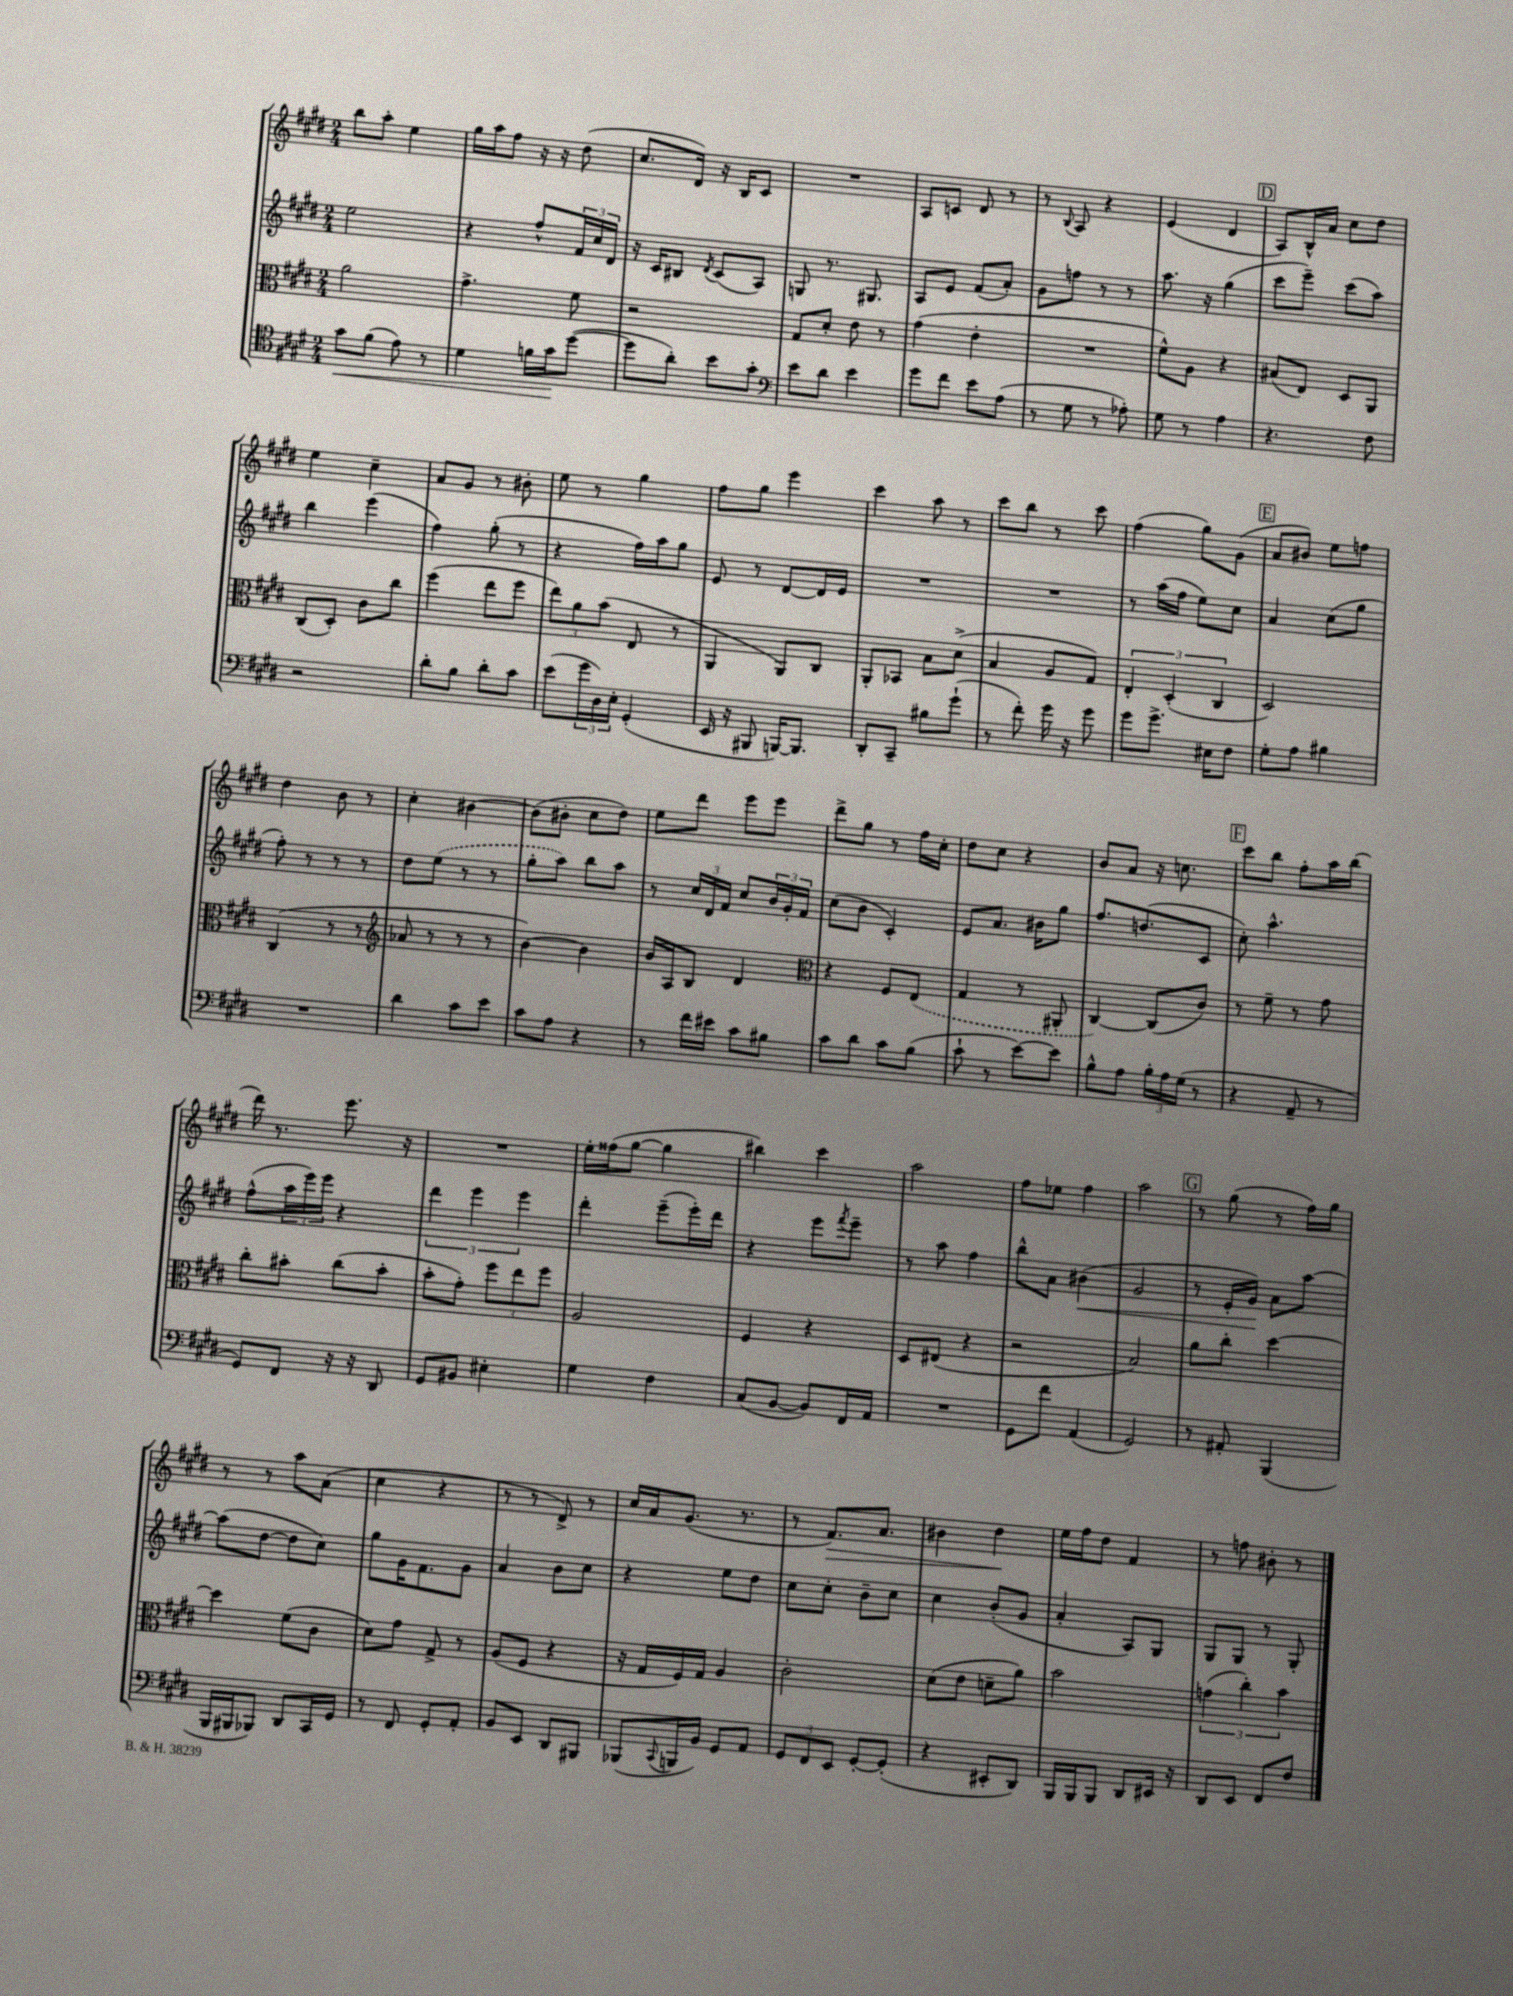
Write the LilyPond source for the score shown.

<<
\new StaffGroup <<
\new Staff = "s0" {
    \clef treble \key e \major \numericTimeSignature \time 2/4
    b''8 a''8-. e''4 |
    gis''16 a''16 fis''8 r16 r16 dis''8( |
    cis''8. dis'16) r16 b16 cis'8 |
    R2 |
    a8 c'8 dis'8 r8 |
    r8 \appoggiatura { b8 } a8 r4 |
    e'4( dis'4 |
    \mark \markup { \box "D" } a8) b16-^ a'16 cis''8 dis''8 |
    e''4 cis''4-- |
    a'8 gis'8 r8 bis'8-. |
    e''8 r8 gis''4 |
    fis''8 gis''8 e'''4 |
    cis'''4 a''8 r8 |
    cis'''8 b''8 r8 cis'''8 |
    fis''4( gis''8) gis'8( |
    \mark \markup { \box "E" } a'8 bis'8) e''8 f''8 |
    dis''4 b'8 r8 |
    cis''4-. bis'4~ |
    bis'8( bis'8-. cis''8 dis''8) |
    e''8 dis'''8 e'''8 e'''8 |
    dis'''8-> gis''8 r8 fis''16 cis''16-. |
    dis''8 cis''8 r4 |
    b'8 a'8 r16 c''8. |
    \mark \markup { \box "F" } cis'''8 b''8 fis''8-. a''16 b''16( |
    dis'''16) r8. e'''8. r16 |
    R2 |
    e''16-. fisis''16( gis''8~ gis''4 |
    bis''4) cis'''4 |
    a''2 |
    fis''8 ees''8 fis''4 |
    a''2 |
    \mark \markup { \box "G" } r8 gis''8( r8 fis''16) gis''16 |
    r8 r8 a''8 a'8( |
    cis''4 r4 |
    r8 r8 dis'8->) r8 |
    cis''16 a'16 gis'8.( r8. |
    r8 fis'8.\>) a'8. |
    bis'4 dis''4\! |
    e''16 fis''16 dis''8 fis'4 |
    r8 f''8 bis'8-. r8 \bar "|." |
}
\new Staff = "s1" {
    \clef treble \key e \major \numericTimeSignature \time 2/4
    e''2 |
    r4 fis''8-^ \tuplet 3/2 { fis'16 cis''16 dis'16 } |
    r16 cis'16 bis8 \acciaccatura { dis'8 } cis'8( a8) |
    g8 r8. gis8. |
    a8 e'8 fis'8( a'8-.) |
    gis'8 f''8 r8 r8 |
    a''8. r16 gis''4( |
    \mark \markup { \box "D" } cis'''8 e'''8--) cis'''8( a''8) |
    b''4 e'''4( |
    fis''4) gis''8-.( r8 |
    r4 fis''16) a''16 gis''8 |
    e'8 r8 dis'8~ dis'16 e'16 |
    R2 |
    R2 |
    r8 a''16( fis''16 e''8) cis''8 |
    \mark \markup { \box "E" } a'4 cis''8( gis''8 |
    fis''8-.) r8 r8 r8 |
    dis''8 \once \slurDashed e''8( r8 r8 |
    gis''8-. a''8) b''8 a''8 |
    r8 \tuplet 3/2 { cis''16 dis'16 fis'16 } cis''8 \tuplet 3/2 { b'16 gis'16-. fis'16 } |
    cis''8( b'8 cis'4-.) |
    e'8 a'8. bis'16 gis''8 |
    fis''8. d''8.( cis'8 |
    \mark \markup { \box "F" } cis''8-.) a''4.-^ |
    fis''8-^( \tuplet 3/2 { a''16 e'''16) e'''16 } r4 |
    \tuplet 3/2 { dis'''4 e'''4 e'''4 } |
    dis'''4-. e'''8--( e'''16-.) dis'''16 |
    r4 e'''8 \acciaccatura { fis'''8 } e'''8-- |
    r8 a''8 fis''4 |
    b''8-^ a'8 bis'4\<( |
    gis'2 |
    \mark \markup { \box "G" } r8 e'16-. gis'16\!) a'8 a''8~ |
    a''8( dis''8~ dis''8 cis''8) |
    gis''8 gis'16 fis'8. gis'8 |
    a'4 b'8 cis''8 |
    r4 e''8 dis''8 |
    cis''8 cis''8-. b'8-- cis''8 |
    cis''4 b'8-.( gis'8 |
    a'4-. a8) gis8 |
    gis8 gis8 r8 gis8-. \bar "|." |
}
\new Staff = "s2" {
    \clef alto \key e \major \numericTimeSignature \time 2/4
    a'2 |
    gis'4.-> fis'8 |
    r2 |
    gis8 dis'8-. e'8 r8 |
    gis'4( e'4-. |
    R2 |
    fis'8-^) a8 r4 |
    \mark \markup { \box "D" } bis8( e8) dis8 a,8 |
    cis8( dis8-.) cis'8 cis''8 |
    fis''4( e''8 fis''8 |
    \tuplet 3/2 { e''8) a'8 b'8( } e8 r8 |
    a,4 a,8) cis8 |
    a,8-. bes,8 b8 dis'8->( |
    b4 a8 gis8) |
    \tuplet 3/2 { e4-. dis4-.( cis4 } |
    \mark \markup { \box "E" } dis2) |
    cis4( r8 r8 |
    \clef treble aes'8 r8 r8 r8 |
    b'4~) b'4 |
    b'16 a16 b8 dis'4 |
    \clef alto r4 fis8 \once \slurDashed e8( |
    gis4 r8 ais,8-. |
    cis4~) cis8( cis'8) |
    \mark \markup { \box "F" } r8 fis'8-- r8 gis'8 |
    cis''8-. bis'8-. cis''8( bis'8-. |
    b'8-. gis'8-.) \tuplet 3/2 { fis''8 e''8 fis''8 } |
    a2 |
    fis4 r4 |
    dis8 eis8( r4 |
    r2 |
    b2) |
    \mark \markup { \box "G" } a'8 cis''8-. dis''4~ |
    dis''4 fis'8( cis'8 |
    dis'8) gis'8 gis8-> r8 |
    a8( fis8 r4 |
    r16 gis16 fis16) gis16 a4 |
    cis'2-. |
    dis'8( e'8 d'8-- a'8) |
    b'2 |
    \tuplet 3/2 { g'4( cis''4-.) b'4 } \bar "|." |
}
\new Staff = "s3" {
    \clef tenor \key e \major \numericTimeSignature \time 2/4
    gis'8\< fis'8( e'8) r8 |
    dis'4 f'16 gis'16\! dis''8~( |
    dis''8 a'8-.) b'8 gis'8-. |
    \clef bass e'8 dis'8 e'4 |
    gis'8 fis'8 e'8 a8( |
    r8 gis8 r8 aes8-.) |
    gis8 r8 a4 |
    \mark \markup { \box "D" } r4. fis8 |
    r2 |
    dis'8-. b8 dis'8-. cis'8 |
    e'8( \tuplet 3/2 { gis'16 dis16) e16-. } gis,4-.( |
    e,16 r16 bis,,8 b,,16~) b,,8. |
    dis,8-. cis,8-- bis8 gis'8-!( |
    r8 fis'8-.) gis'16 r16 gis'8 |
    gis'8 gis'8.-> eis16 fis8 |
    \mark \markup { \box "E" } gis8-. a8 bis4 |
    R2 |
    dis'4 cis'8 e'8 |
    cis'8 a8 r4 |
    r8 fis'16 eis'16 cis'8 bis8 |
    cis'8 dis'8 cis'8 b8( |
    cis'8-! r8 e'8~) e'8 |
    b8-^ a8 \tuplet 3/2 { b16-. a16 gis16( } r8 |
    \mark \markup { \box "F" } r4 a,8-- r8 |
    gis,8) fis,8 r16 r16 dis,8 |
    gis,8 bis,8 eis4-. |
    gis4 fis4 |
    cis8( b,8~ b,8) fis,16 a,16 |
    R2 |
    gis,8 fis'8 a,4( |
    gis,2) |
    \mark \markup { \box "G" } r8 ais,8-. b,,4( |
    b,,16 bis,,16 bes,,8) dis,8 cis,16 gis,16 |
    r8 fis,8 gis,8-. a,8-. |
    b,8 e,8 dis,8 bis,,8 |
    bes,,8( \appoggiatura { cis,8 } b,,16 b,16) gis,8 a,8 |
    \tuplet 3/2 { gis,8 fis,8 e,8 } gis,8~-. gis,8-.( |
    r4 eis,8-. dis,8) |
    b,,16 b,,16 b,,8 dis,8 eis,16 r16 |
    dis,8 e,8 fis,8 fis8 \bar "|." |
}
>>
>>
\layout { \context { \Score \remove "Bar_number_engraver" } }
